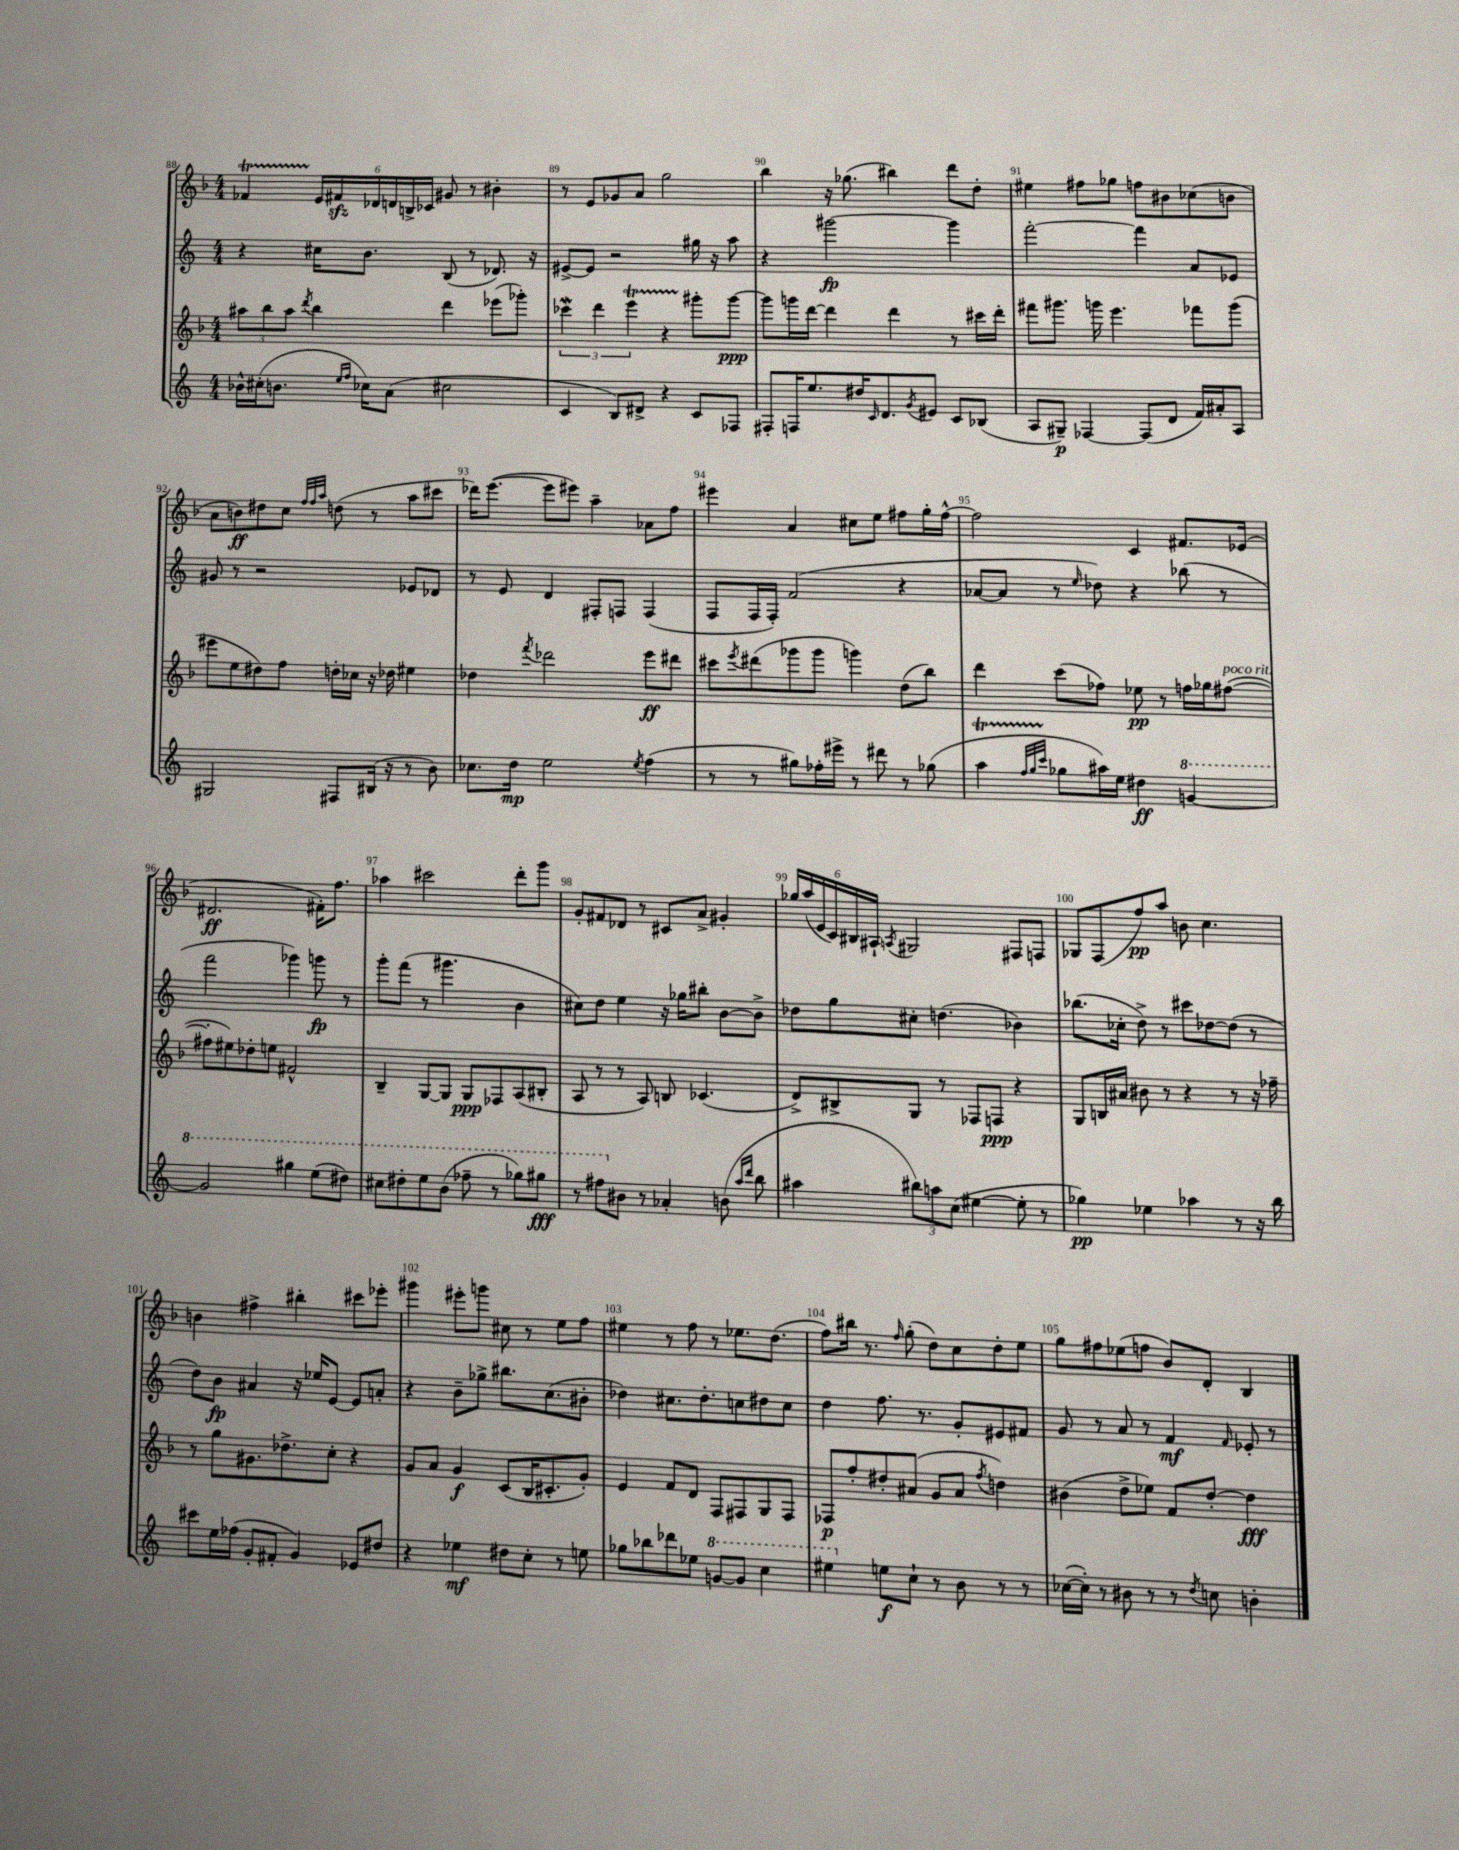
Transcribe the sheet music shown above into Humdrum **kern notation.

**kern	**kern	**kern	**kern
*staff4	*staff3	*staff2	*staff1
*clefG2	*clefG2	*clefG2	*clefG2
*k[]	*k[b-]	*k[]	*k[b-]
*M4/4	*M4/4	*M4/4	*M4/4
16b-^^\LL	12aa#\L	4r	4f-/
(16cc#'\J	.	.	.
.	12bb-\	.	.
8.b\J	.	.	.
.	12aa#\J	.	.
.	8qddd/	.	.
.	4bb-\	16cc#\LK	24e/LL
.	.	.	24f#/
16qqee/LL	.	.	.
16qqff/JJ	.	.	.
16cc-\LK)	.	8.b\J	.
.	.	.	24d-/
(8a\J	.	.	24d/
.	.	.	24B^/
.	.	.	24c-/JJ
2cc#\	4ddd\	(8B/	8g#/
.	.	8r	8r
.	(8eee-\L	8.d-/)	4b#'\
.	8ggg-'\J)	.	.
.	.	16r	.
=	=	=	=
4c/	6ccc-\	[8e#^/L	8r
.	.	8e#/]J	8e/L
.	6ddd\	.	.
8B/L)	.	2r	8g-/
.	6eee\	.	.
8d#^/J	.	.	8a/J
4r	4r	.	2gg\
8c/L	8ggg#'\L	16gg#\	.
.	.	16r	.
8F-/J	[8ggg#\J	8aa\	.
=	=	=	=
8F#'/L	8ggg#\]L	4r	4bb-\
16F/K	16ggg\L	.	.
8.ee/	[16ddd\JJ	.	.
.	4ddd\]	[2ggg#\	16r
.	.	.	(8.gg-\
16dd#/K	.	.	.
16qqc/	.	.	.
8.d/	.	.	.
.	4ddd\	.	4bb#\)
8qg/	.	.	.
8e#/J	.	.	.
8c/L	8r	4ggg#\]	8ddd\L
(8B-/J	16ccc#\LL	.	8dd'\J
.	16ddd'\JJ	.	.
=	=	=	=
8A/L	8fff#\L	[2fff'\	4ee#\
8G#~/J)	8.ggg#\J	.	.
[4F-/	.	.	8ff#\L
.	16ggg\	.	.
.	4.eee\	.	8gg-\J
(8F-/]L	.	4fff\]	8ff\L
8d/J	.	.	8b#\
16f/LL)	8fff-\L	8a/L	(8cc-\
16a#'/J	.	.	.
8A/J	(8ggg\J	8e-/J	8b\J
=	=	=	=
2G#/	8eee#\L	8g#/	8a\L
.	8ee\	8r	8b\)
.	8dd#\)	2r	8dd#\
.	8ff\J	.	8cc\J
.	.	.	32qqff/LLL
.	.	.	32qqff/
.	.	.	32qqaa/JJJ
8F#/L	16dd'\LL	.	(8dd\
.	16cc-\JJ	.	.
(16B#/Jk	16r	.	8r
16r	16dd-\	.	.
8r	4ee#\	8e-/L	8aa\L
8b\)	.	8d-/J	8ccc#\J
=	=	=	=
8.cc-\L	4dd-\	8r	16ddd-\LK)
.	.	.	([8.eee\J
.	.	8e/	.
16dd\Jk	.	.	.
.	8qfff/	.	.
2ee\	2ddd-\	4d/	8eee\]L
.	.	.	8eee#\J)
.	.	8F#'/L	4aa~\
.	.	8F/J	.
8qee/	.	.	.
(4ff\	8eee\L	(4F/	8a-\L
.	8ddd#\J	.	8ff\J
=	=	=	=
8r	8ccc#\L	8F/L	4eee#\
.	8qeee/	.	.
8r	(8ddd#\	16F/L	.
.	.	16F'/JJ)	.
8gg#\L)	8ggg-\	(2f/	4a/
16ff-'\L	8ggg-\J	.	.
16eee#^\JJ	.	.	.
8r	4ggg\)	.	8cc#\L
8ddd#\	.	.	8ee\J
8r	(8dd\L	4r	8ff#\L
(8gg-\	8bb-\J)	.	16gg'\L
.	.	.	[16ff#^^\JJ
=	=	=	=
4aa\	4ddd\	[8a-/L	2ff#\]
.	.	8a-/]J	.
32qqff/LLL	.	.	.
32qqgg/	.	.	.
32qqccc/JJJ	.	.	.
8gg-\L	(8ccc\L	8r	.
.	.	16qqee/	.
16aa#\L)	8ff-\J)	8dd-\)	.
16ee\JJ	.	.	.
4dd#\	8ee-\	4r	4c/
.	8r	.	.
[4gg/	16ff\LL	(8bb-\	8.f#/L
.	16gg-\J	.	.
.	([8ff#\J	8r	.
.	.	.	(16e-/Jk
=	=	=	=
2gg/]	8ff#'\]L	2fff\	2.d#/
.	8ee#\)	.	.
.	8dd-'\	.	.
.	8ee\J	.	.
4ggg#\	2f#^^/	4ggg-\)	.
(8eee\L	.	8ggg\	16f#'\LK)
.	.	.	8.ff\J
8ddd#\J)	.	8r	.
=	=	=	=
8ccc#\L	4B-~/	8ggg'\L	4aa-\
8ddd#'\	.	(8fff\J	.
8eee\	[8G/L	8r	2ccc#\
(8bb\J	8G/]J	4.ggg#\	.
8fff-~\	8G/L	.	.
8r	8F-/	.	.
8ggg-\L)	(8A/	4b\	8ddd'\L
8ggg#\J	8B#'/J	.	8ggg\J
=	=	=	=
8r	8A/	8cc#\L)	8g'/L
8fff#\L	8r	8dd\J	8f#/
8b#\J	8r	4ee\	8d-/J
8r	8A/)	.	8r
4a-'/	8B/	16r	8c#/L
.	.	16gg-\LK	.
.	(4.c-/	8bb#'\J	8a^/J
(8b\	.	[8b\L	4g#'/
16qqaa/LL	.	.	.
16qqddd/JJ	.	.	.
8bb\	.	8b^\]J	.
=	=	=	=
4aa#\	8d^/L)	8dd-\L	24gg-/LL
.	.	.	(24aa/
.	.	.	24e/
.	8B#^/	8gg\	24c/)
.	.	.	24B#/
.	.	.	24A#`/JJ
.	.	.	8qA/
12bb#\L)	8G/J	8cc#'\J	2G#/
12aa\	.	.	.
.	8r	(4.dd\	.
(12cc\J	.	.	.
[4ee#\	8F-/L	.	.
.	8F/J	.	.
8ee#'\]	4r	4b-\)	8F#/L
8r	.	.	8F/J
=	=	=	=
4gg-\)	8G/L	(8.bb-\L	8G-/L
.	16B/L	.	(8F/
.	16a#/JJ	16cc-'\Jk	.
4ee-\	8b#\	8dd^\)	8ff/)
.	8r	8r	8aa/J
4aa-\	4r	8ccc#\L	8b\
.	.	[8dd-\	4.cc\
8r	8r	(8dd-\]J	.
16r	16r	8r	.
16bb\	16ff-~\	.	.
=	=	=	=
8ccc#\L	8r	8dd\L)	4b\
16ee\L	8gg\L	8b\J	.
(16ff-\JJ	.	.	.
8g'/L	8.g#\	4a#/	4ff#^\
8f#'/J	.	.	.
.	8.dd-^\	.	.
4g/)	.	16r	4bb#'\
.	.	16ee-/LK	.
.	8cc'\J	[8e/J	.
8e-/L	4r	8e/]L	8ccc#\L
8dd#/J	.	8a'/J	8eee-'\J
=	=	=	=
4r	8g/L	4r	4ggg#\
.	8a/J	.	.
4ee-\	4g/	8b~\L	8eee#'\L
.	.	8gg-^\J	8ggg\J
8dd#\L	(8c/L	8.bb#\L	8cc#\
8cc'\J	16B-/K	.	8r
.	8.c#'/	(8.cc\	.
8r	.	.	8ee\L
8ee\	8g'/J)	8b#'\J	8ff\J
=	=	=	=
8gg-\L	4e/	4dd-\)	4ee#\
8bb-\	.	.	.
8ddd-\	8f/L	8.cc#\L	8r
8ee-\J	8d/J	.	8ff\
.	.	8.dd-'\	.
[8gg/L	8F/L	.	8r
8gg/]J	8F#/	8cc\	8.ee-\L
4ccc\	8G/	8dd#\	.
.	.	.	(8.dd\J
.	8F#/J	8cc\J	.
=	=	=	=
4eee#\	8F-/L	4dd\	8ff\L)
.	8ff'/	.	16bb#\Jk
.	.	.	8.r
8ee\L	8dd#'/	8.ff\	.
.	.	.	16qqff/
8cc`\J	(8a#/J	.	(8gg'\
.	.	8.r	.
8r	8g/L	.	8dd\L)
8b\	8a#/J	8g'/L	8cc\
.	8qff/	.	.
8r	4dd\)	8e#/	8dd'\
8r	.	8f#/J	8ee\J
=	=	=	=
([16cc-\LL	(4b#\	8g/	8gg\L
16cc-'\]JJ)	.	.	.
8r	.	8r	8ff#\
8b#\	8dd^\L	8a/	(8ee-\
8r	8ee-\J)	8r	8ff\J
8r	8f/L	4f/	8b-/L)
8qdd/	.	.	.
8cc\	[8dd'/J	.	8d'/J
.	.	16qqf/	.
4b'\	4dd\]	8e-'/	4B-/
.	.	8r	.
==	==	==	==
*-	*-	*-	*-
